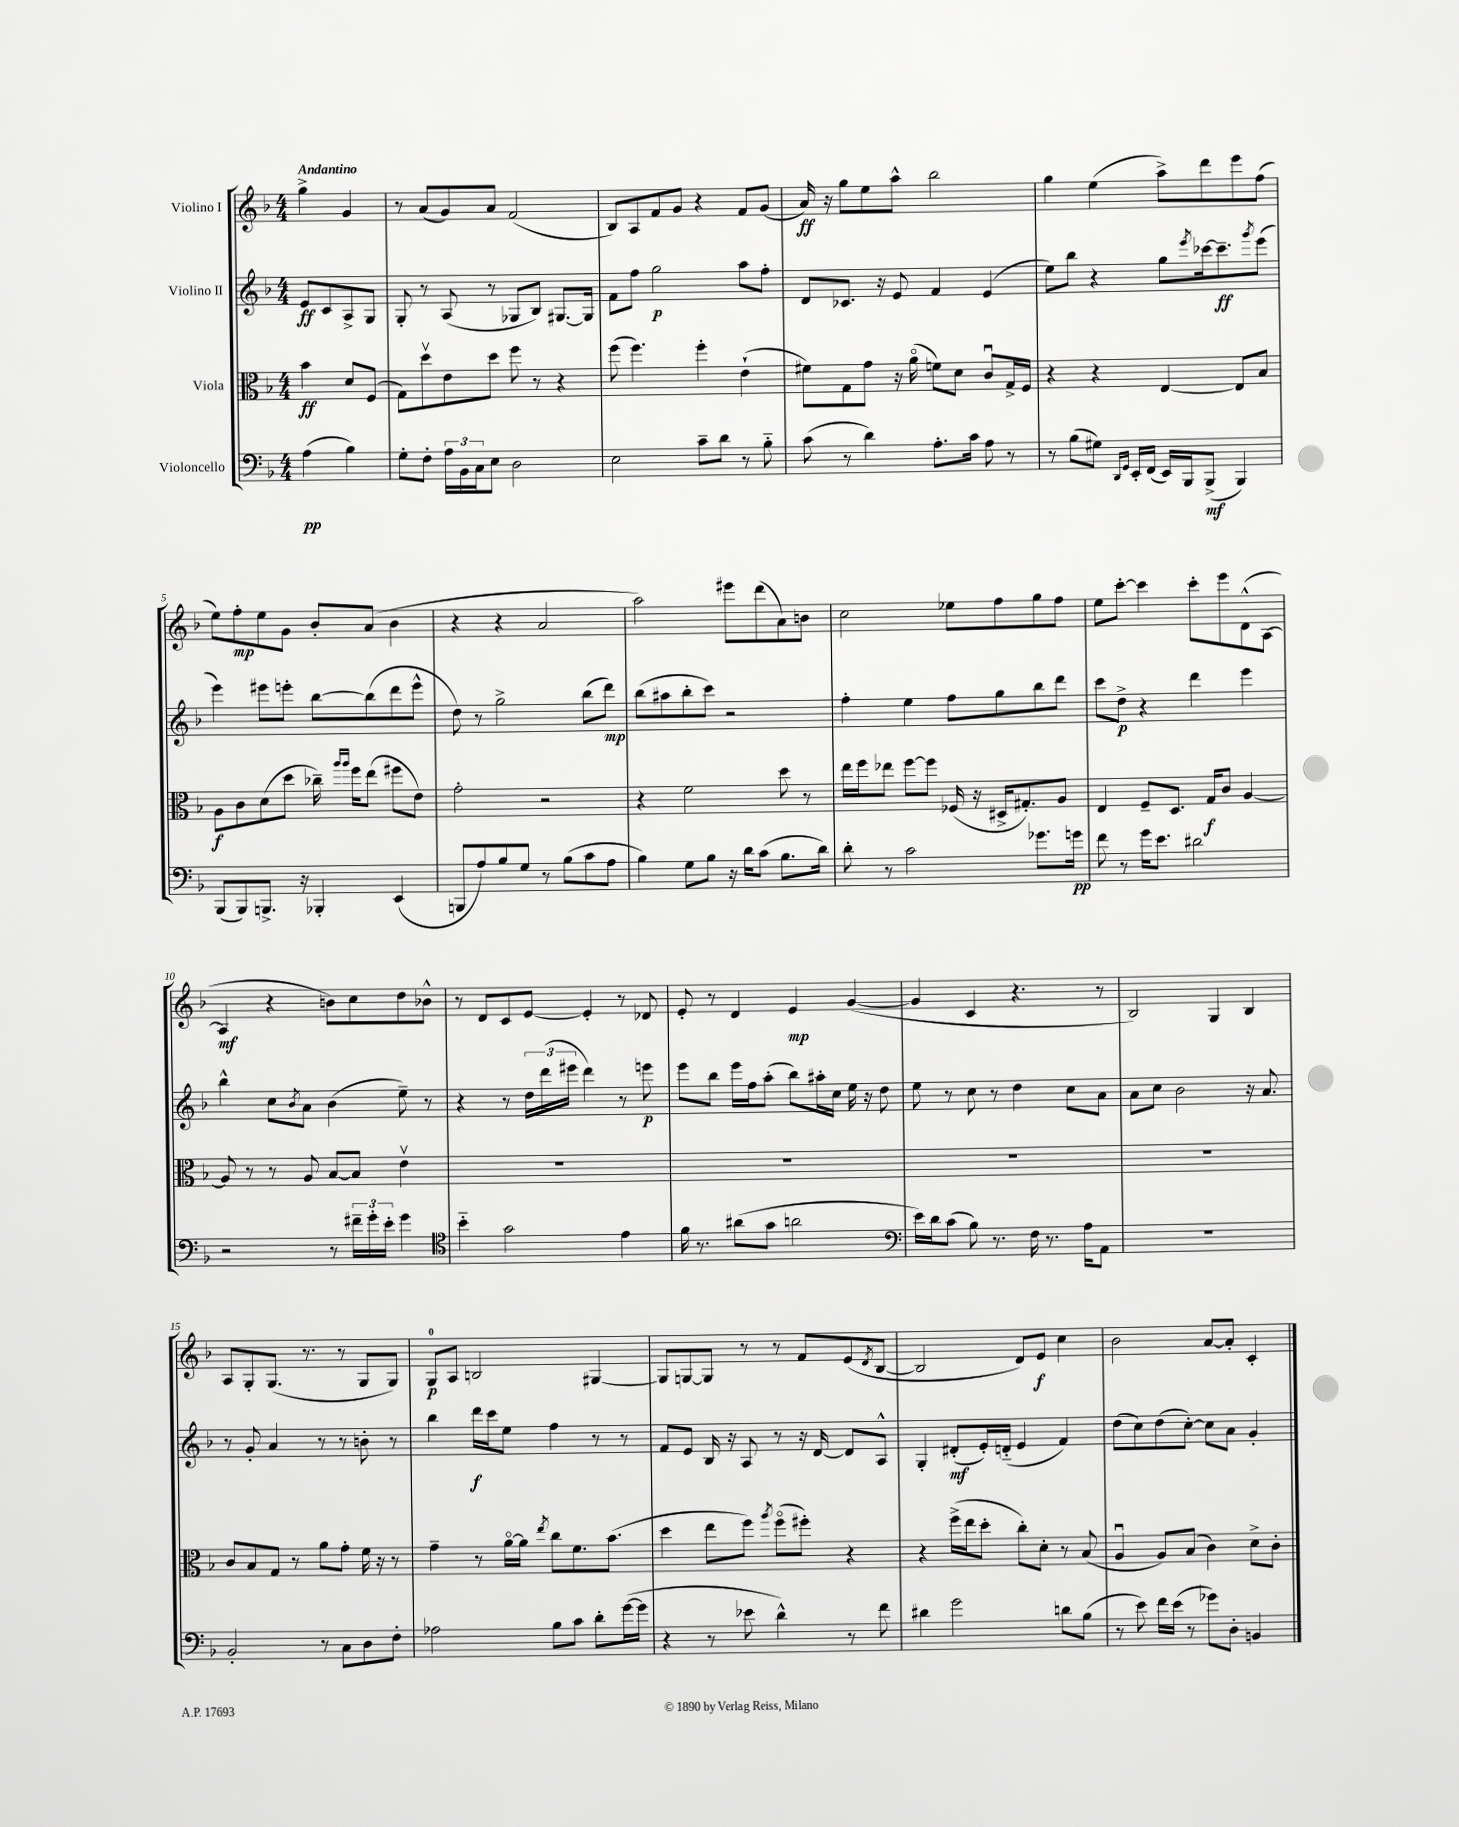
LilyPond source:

<<
\new StaffGroup <<
\new Staff = "s0" \with { instrumentName = "Violino I" } {
    \clef treble \key f \major \numericTimeSignature \time 4/4 \partial 2 \tempo "Andantino"
    g''4-> g'4 |
    r8 a'8( g'8) a'8 f'2( |
    bes8) a8 f'8 g'8 r4 f'8 g'8( |
    a'16\ff) r16 g''8 e''8 a''8-^ bes''2 |
    g''4 e''4( a''8->) d'''8 e'''8 f''8( |
    e''8) f''8-.\mp e''8 g'8 bes'8-. a'8( bes'4 |
    r4 r4 a'2 |
    a''2) eis'''8 d'''8( a'8) b'8 |
    c''2 ees''8 f''8 g''8 f''8 |
    e''8 c'''8~-. c'''4 c'''8-. e'''8 d'8-^( a8~ |
    a4\mf r4 b'8) c''8 d''8 bes'8-^ |
    r8 d'8 c'8 e'8~ e'4-. r8 des'8 |
    e'8-. r8 d'4 e'4\mp g'4~( |
    g'4 c'4 r4. r8 |
    bes2) g4 bes4 |
    a8 g8-. g8.( r8. r8 g8 g8) |
    g8-0\p a8 b2 gis4~ |
    gis8 g8~ g8 r8 r8 f'8 e'8( \acciaccatura { d'8 } bes8~ |
    bes2 d'8) e'8\f c''4 |
    bes'2 a'8~ a'8-. c'4-. \bar "|." |
}
\new Staff = "s1" \with { instrumentName = "Violino II" } {
    \clef treble \key f \major \numericTimeSignature \time 4/4 \partial 2
    e'8\ff c'8 a8-> g8 |
    g8-. r8 a8( r8 ges8 bes8) gis8.~ gis16 |
    f'8 f''8 g''2\p a''8 f''8-. |
    d'8 ces'8. r16 e'8 f'4 e'4( |
    e''8) bes''8 r4 g''8 \acciaccatura { e'''8 } ces'''16~ ces'''8.--\ff \acciaccatura { g'''8 } e'''8( |
    e'''4) eis'''8 e'''8-. bes''8~ bes''8( d'''8 e'''8-^ |
    d''8) r8 g''2-> bes''8( d'''8\mp) |
    bes''8( ais''8 bes''8-. c'''8) r2 |
    f''4-. e''4 f''8 g''8 bes''8 d'''8 |
    c'''8 d''8->\p r4 d'''4 e'''4 |
    bes''4-^ c''8 \acciaccatura { bes'8 } a'8 bes'4( e''8--) r8 |
    r4 r8 \tuplet 3/2 { d''16 d'''16( eis'''16 } d'''4) r8 e'''8\p |
    e'''8 bes''8 e'''16 f''16 a''8-.( bes''8) ais''16-. c''16 e''16 r16 d''8 |
    e''8 r8 c''8 r8 d''4 c''8 a'8 |
    a'8 c''8 bes'2 r16 a'8. |
    r8 g'8-. a'4 r8 r8 b'8-. r8 |
    bes''4 d'''16\f c'''16 e''8 f''4 r8 r8 |
    f'8 e'8 bes16 r16 a8 r8 r16 d'16~ d'8 a8-^ |
    g4-. dis'8-.\mf( e'16-.) d'16-_( e'4 f'4) |
    d''8( c''8) d''8( c''8~-.) c''8 a'8 g'4-. \bar "|." |
}
\new Staff = "s2" \with { instrumentName = "Viola" } {
    \clef alto \key f \major \numericTimeSignature \time 4/4 \partial 2
    bes'4\ff d'8 f8( |
    g8) d''8\upbow e'8 d''8 f''8 r8 r4 |
    f''8( f''4.) f''4-. e'4-!( |
    fis'8) g8 g'8 r16 a'16\flageolet( f'8) d'8 c'8\downbow g16-> f16 |
    r4 r4 e4~ e8 bes8 |
    a8\f c'8 d'8( d''8 ces''16--) \grace { a''16 a''16 } f''16 e''8( fis''8 e'8) |
    g'2-. r2 |
    r4 f'2 d''8 r8 |
    e''16 f''16 ees''8 f''8~ f''8 fes16( r16 dis16-> gis8.-.) a8 |
    e4 f8-- d8. g16\f c'8 a4~ |
    a8 r8 r8 a8 bes8~ bes8 e'4\upbow |
    R1 |
    R1 |
    R1 |
    R1 |
    c'8 bes8 g8 r8 a'8 g'8-. f'16 r16 r8 |
    g'4-- r8 a'16~\flageolet a'16 \acciaccatura { e''8 } c''8 f'8. bes'8.( |
    d''4 e''8 f''8) \acciaccatura { a''8 } f''8\flageolet( fis''8-.) r4 |
    r4 f''16->( e''16 d''8-. c''8-.) d'8-. r8 bes8( |
    a4\downbow a8) bes8( c'4) d'8-> c'8-. \bar "|." |
}
\new Staff = "s3" \with { instrumentName = "Violoncello" } {
    \clef bass \key f \major \numericTimeSignature \time 4/4 \partial 2
    a4\pp( bes4) |
    g8-. f8-. \tuplet 3/2 { a16 bes,16 c16 } e8 d2 |
    e2 c'8-- d'8 r8 bes8-_ |
    c'8( r8 d'4) a8.-. c'16 a8 r8 |
    r8 bes8( gis8) \grace { d,16 g,16 } e,16-. f,16( e,16) bes,,16 bes,,8->\mf( bes,,4) |
    bes,,8( bes,,8) b,,8.-> r16 bes,,4-. e,4( |
    b,,8 a8) bes8 g8 r8 bes8( c'8 a8 |
    bes4) g8 bes8 r16 d'16 c'8( bes8. d'16) |
    d'8-. r8 c'2 ges'8. g'16\pp |
    f'8 r8 g'16 e'8. dis'2 |
    r2 r8 \tuplet 3/2 { fis'16-- g'16-. e'16-. } g'4 |
    \clef tenor bes'4-_ g'2 e'4 |
    f'16 r8. ais'8( g'8 a'2 |
    \clef bass e'16) d'16 c'8( bes8) r8. f16 r8. a16 a,8 |
    R1 |
    bes,2-. r8 c8 d8 f8-. |
    aes2 bes8 c'8 d'8-. g'16~( g'16 |
    r4 r8 ees'8 d'4-^) r8 f'8 |
    dis'4 g'2 d'8 bes8( |
    r8 e'8) f'16 e'16( r8 ges'8) d8-. b,4 \bar "|." |
}
>>
>>
